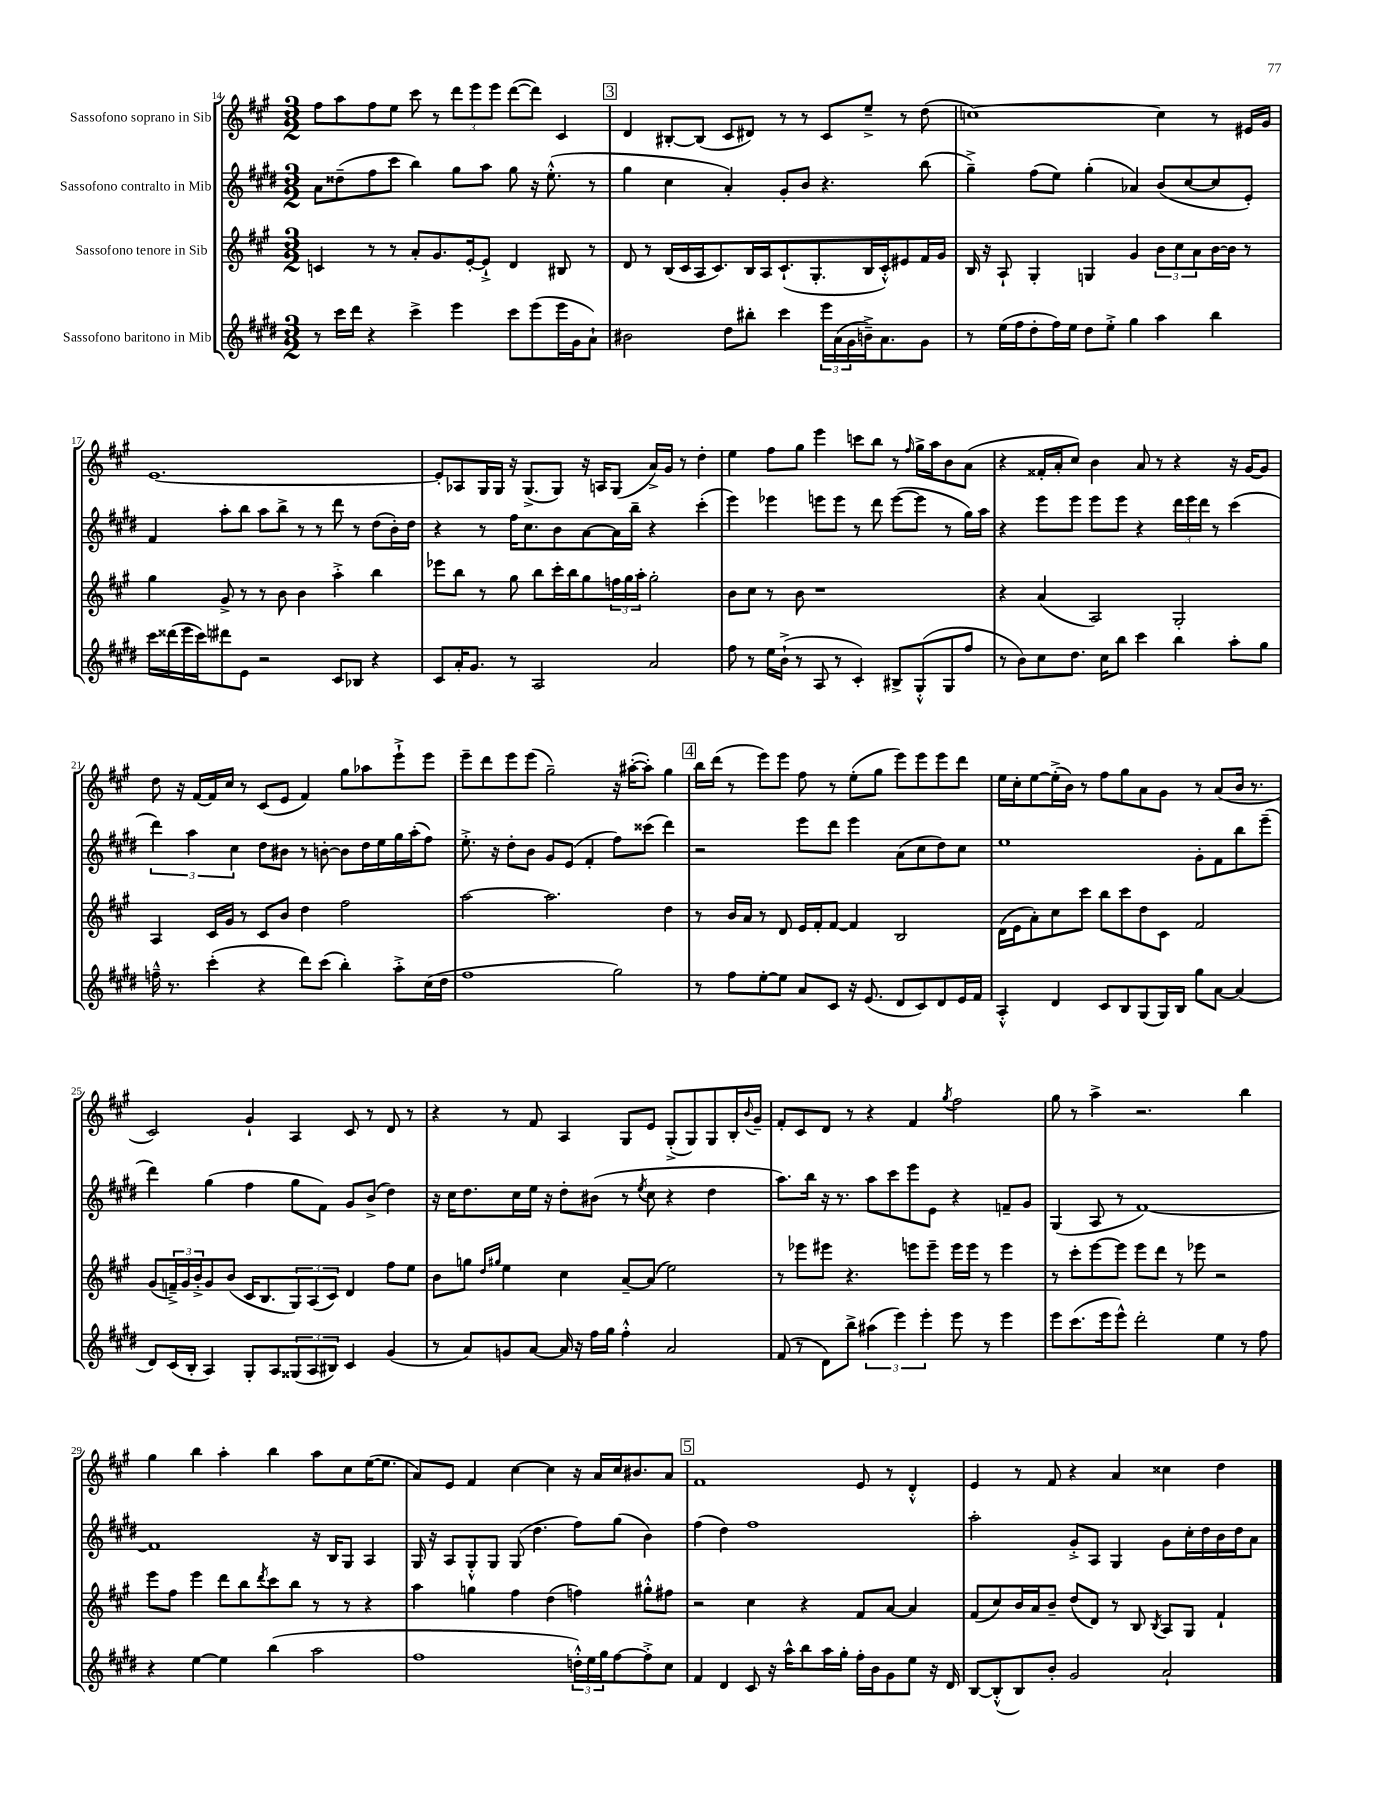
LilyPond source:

<<
\new StaffGroup <<
\new Staff = "s0" \with { instrumentName = "Sassofono soprano in Sib" } {
    \clef treble \key a \major \numericTimeSignature \time 3/2
    fis''8 a''8 fis''8 e''8 cis'''8 r8 \tuplet 3/2 { d'''8 e'''8 e'''8 } d'''8~( d'''8) cis'4 |
    \mark \markup { \box "3" } d'4 bis8~-. bis8( cis'8 dis'8) r8 r8 cis'8 e''8---> r8 d''8( |
    c''1~) c''4 r8 eis'16 gis'16 |
    e'1.~ |
    e'8-. aes8 gis16 gis16 r16 gis8.->( gis8) r16 a16 gis8( a'16->) gis'16 r8 d''4-. |
    e''4 fis''8 gis''8 e'''4 c'''8 b''8 r8 \grace { fis''16 } gis''16-> a''16 b'8 a'8( |
    r4 fisis'16-. a'16-. cis''8) b'4 a'8 r8 r4 r16 gis'16~ gis'8 |
    d''8 r16 fis'16~ fis'16 cis''16 r8 cis'8( e'8 fis'4) gis''8 aes''8 e'''8-!-> e'''8 |
    e'''8-- d'''8 e'''8 e'''8( gis''2--) r16 ais''16~-.( ais''8-.) gis''4 |
    \mark \markup { \box "4" } b''16 d'''16( r8 e'''8) e'''8 fis''8 r8 e''8-.( gis''8 e'''8) e'''8 e'''8 d'''8 |
    e''16 cis''16-. e''8~ e''16-.->( b'16) r8 fis''8 gis''8 a'8 gis'8 r8 a'8( b'16 r8. |
    cis'2) gis'4-! a4 cis'8 r8 d'8 r8 |
    r4 r8 fis'8 a4 gis8 e'8 gis8-.->( gis8) gis8 b16-. \appoggiatura { b'8 } gis'16-- |
    fis'8-. cis'8 d'8 r8 r4 fis'4 \acciaccatura { gis''8 } fis''2 |
    gis''8 r8 a''4-> r2. b''4 |
    gis''4 b''4 a''4-. b''4 a''8 cis''8 e''16~( e''8. |
    a'8) e'8 fis'4 cis''4~ cis''4 r16 a'16 cis''16 bis'8. a'8 |
    \mark \markup { \box "5" } fis'1 e'8 r8 d'4-.-^ |
    e'4 r8 fis'8 r4 a'4 cisis''4 d''4 \bar "|." |
}
\new Staff = "s1" \with { instrumentName = "Sassofono contralto in Mib" } {
    \clef treble \key e \major \numericTimeSignature \time 3/2
    a'8 disis''8--( fis''8 cis'''8 b''4) gis''8 a''8 gis''8 r16 e''8.-.-^( r8 |
    \mark \markup { \box "3" } gis''4 cis''4 a'4-.) gis'8-. b'8 r4. b''8( |
    gis''4--->) fis''8( e''8) gis''4-.( aes'4) b'8( cis''8~ cis''8 e'8-.) |
    fis'4 a''8-. b''8 a''8 b''8-> r8 r8 dis'''8 r8 dis''8( b'16-.) dis''16 |
    r4 r8 fis''16 cis''8. b'8 a'8~ a'16 b''16-- r4 cis'''4-.( |
    e'''4) ees'''4 e'''8 e'''8 r8 dis'''8 e'''8~( e'''8 r8 gis''16) a''16 |
    r4 e'''8 e'''8 e'''8 e'''8 r4 \tuplet 3/2 { dis'''16 e'''16 dis'''16 } r8 cis'''4( |
    \tuplet 3/2 { dis'''4) a''4 cis''4 } dis''8 bis'8 r8 b'8~-. b'8 dis''16 e''16 gis''16 a''16-.( fis''8) |
    e''8.-.-> r16 dis''8-. b'8 gis'8 e'8( fis'4-. fis''8) cisis'''8( dis'''4) |
    \mark \markup { \box "4" } r2 e'''8 dis'''8 e'''4 a'8( cis''8 dis''8) cis''8 |
    e''1 gis'8-. fis'8 b''8 e'''8--( |
    dis'''4) gis''4( fis''4 gis''8 fis'8) gis'8 b'8->( dis''4) |
    r16 cis''16 dis''8. cis''16 e''16 r16 dis''8-. bis'8( r8 \acciaccatura { e''8 } cis''8 r4 dis''4 |
    a''8.) b''16 r16 r8. a''8 cis'''8 e'''8 e'8 r4 f'8-- gis'8 |
    gis4( a8 r8 fis'1~) |
    fis'1 r16 b16 gis8 a4 |
    gis16 r16 a8 gis8-.-^ gis8 gis8( dis''4. fis''8) gis''8( b'4) |
    \mark \markup { \box "5" } fis''4( dis''4) fis''1 |
    a''2-. gis'8-.-> a8 gis4 gis'8 cis''16-. dis''16 b'16 dis''16 a'8 \bar "|." |
}
\new Staff = "s2" \with { instrumentName = "Sassofono tenore in Sib" } {
    \clef treble \key a \major \numericTimeSignature \time 3/2
    c'4 r8 r8 a'8-. gis'8. e'16~-. e'8-!-> d'4 bis8 r8 |
    \mark \markup { \box "3" } d'8 r8 b16( cis'16 a16 cis'8.) b16 a16 cis'8.-!( gis8.-. b16 cis'16-.-^) eis'8 fis'16 gis'16 |
    b16 r16 a8-! gis4-. g4 gis'4 \tuplet 3/2 { b'8 cis''8 a'8 } b'16~ b'16 r8 |
    gis''4 gis'8-> r8 r8 b'8 b'4 a''4-.-> b''4 |
    ees'''8 b''8 r8 gis''8 b''8 cis'''16-. b''16 gis''8 \tuplet 3/2 { f''16 gis''16 a''16-. } gis''2-. |
    b'8 cis''8 r8 b'8 r1 |
    r4 a'4( a2) gis2-. |
    a4 cis'16 gis'16 r8 cis'8 b'8 d''4 fis''2 |
    a''2~ a''2. d''4 |
    \mark \markup { \box "4" } r8 b'16 a'16 r8 d'8 e'16 fis'16-. fis'8~ fis'4 b2 |
    d'16( e'16 a'8-.) cis''8 cis'''8 b''8 cis'''8 d''8 cis'8 fis'2 |
    gis'8( \tuplet 3/2 { f'16--->) gis'16 b'16-.-> } gis'8 b'8( cis'16 b8. \tuplet 3/2 { gis8) a8( cis'8) } d'4 fis''8 e''8 |
    b'8 g''8 \grace { d''16 gis''16 } e''4 cis''4 a'8~-- a'8( e''2) |
    r8 ees'''8 eis'''8 r4. e'''8 e'''8-- e'''16 e'''16 r8 e'''4 |
    r8 cis'''8-. e'''8~ e'''8 e'''8 d'''8 r8 ees'''8 r2 |
    e'''8 fis''8 e'''4 d'''8 b''8 \acciaccatura { d'''8 } cis'''8 b''8 r8 r8 r4 |
    a''4 g''4 fis''4 d''4( f''4) gis''8-.-^ fis''8 |
    \mark \markup { \box "5" } r2 cis''4 r4 fis'8 a'8~ a'4 |
    fis'8( cis''8) b'16 a'16 b'8-- d''8( d'8) r8 b8 \acciaccatura { b8 } a8 gis8 fis'4-! \bar "|." |
}
\new Staff = "s3" \with { instrumentName = "Sassofono baritono in Mib" } {
    \clef treble \key e \major \numericTimeSignature \time 3/2
    r8 cis'''16 dis'''16 r4 cis'''4-> e'''4 cis'''8 e'''8( e'''16 gis'16 a'8-!) |
    \mark \markup { \box "3" } bis'2 dis''8 bis''8-. cis'''4 \tuplet 3/2 { e'''16 a'16( gis'16 } b'16--->) a'8. gis'8 |
    r8 e''16( fis''16 dis''8-. fis''16) e''16 dis''8 e''8-.-> gis''4 a''4 b''4 |
    cis'''16 disis'''16( e'''16 cis'''16) dis'''8 e'8 r2 cis'8 bes8 r4 |
    cis'8 a'16-. gis'8. r8 a2 a'2 |
    fis''8 r8 e''16 b'16-!->( r8 a8 r8 cis'4-.) bis8-> gis8-.-^( gis8 fis''8 |
    r8 b'8) cis''8 dis''8. cis''16 b''8 cis'''4 b''4 a''8-. gis''8 |
    f''16---^ r8. cis'''4-.( r4 dis'''8) cis'''8( b''4-.) a''8-.-> cis''16( dis''16 |
    fis''1 gis''2) |
    \mark \markup { \box "4" } r8 fis''8 e''8~-. e''8 a'8 cis'8 r16 e'8.( dis'8 cis'8) dis'8 e'16 fis'16 |
    a4-.-^ dis'4 cis'8 b8 gis8( gis16) b16 gis''8 a'8~ a'4( |
    dis'8) cis'16( b16-. a4) gis8-. a8 \tuplet 3/2 { gisis8( a8 bis8) } cis'4 gis'4( |
    r8 a'8) g'8 a'8~ a'16 r16 fis''16 gis''16 fis''4-.-^ a'2 |
    fis'8( r8 dis'8) b''8-> \tuplet 3/2 { ais''4( e'''4) e'''4-. } e'''8 r8 e'''4 |
    e'''8 cis'''8.( e'''16 e'''8-^) dis'''2-. e''4 r8 fis''8 |
    r4 e''4~ e''4 b''4( a''2 |
    fis''1 \tuplet 3/2 { d''16-.-^) e''16 gis''16 } fis''8~ fis''8-.-> cis''8 |
    \mark \markup { \box "5" } fis'4 dis'4 cis'8 r16 a''16-^ b''8 a''16 gis''16-. fis''16-. b'16 gis'8 e''8 r16 dis'16 |
    b8~ b8-.-^( b8) b'8-. gis'2 a'2-! \bar "|." |
}
>>
>>
\layout { \context { \Score currentBarNumber = #14 } }
